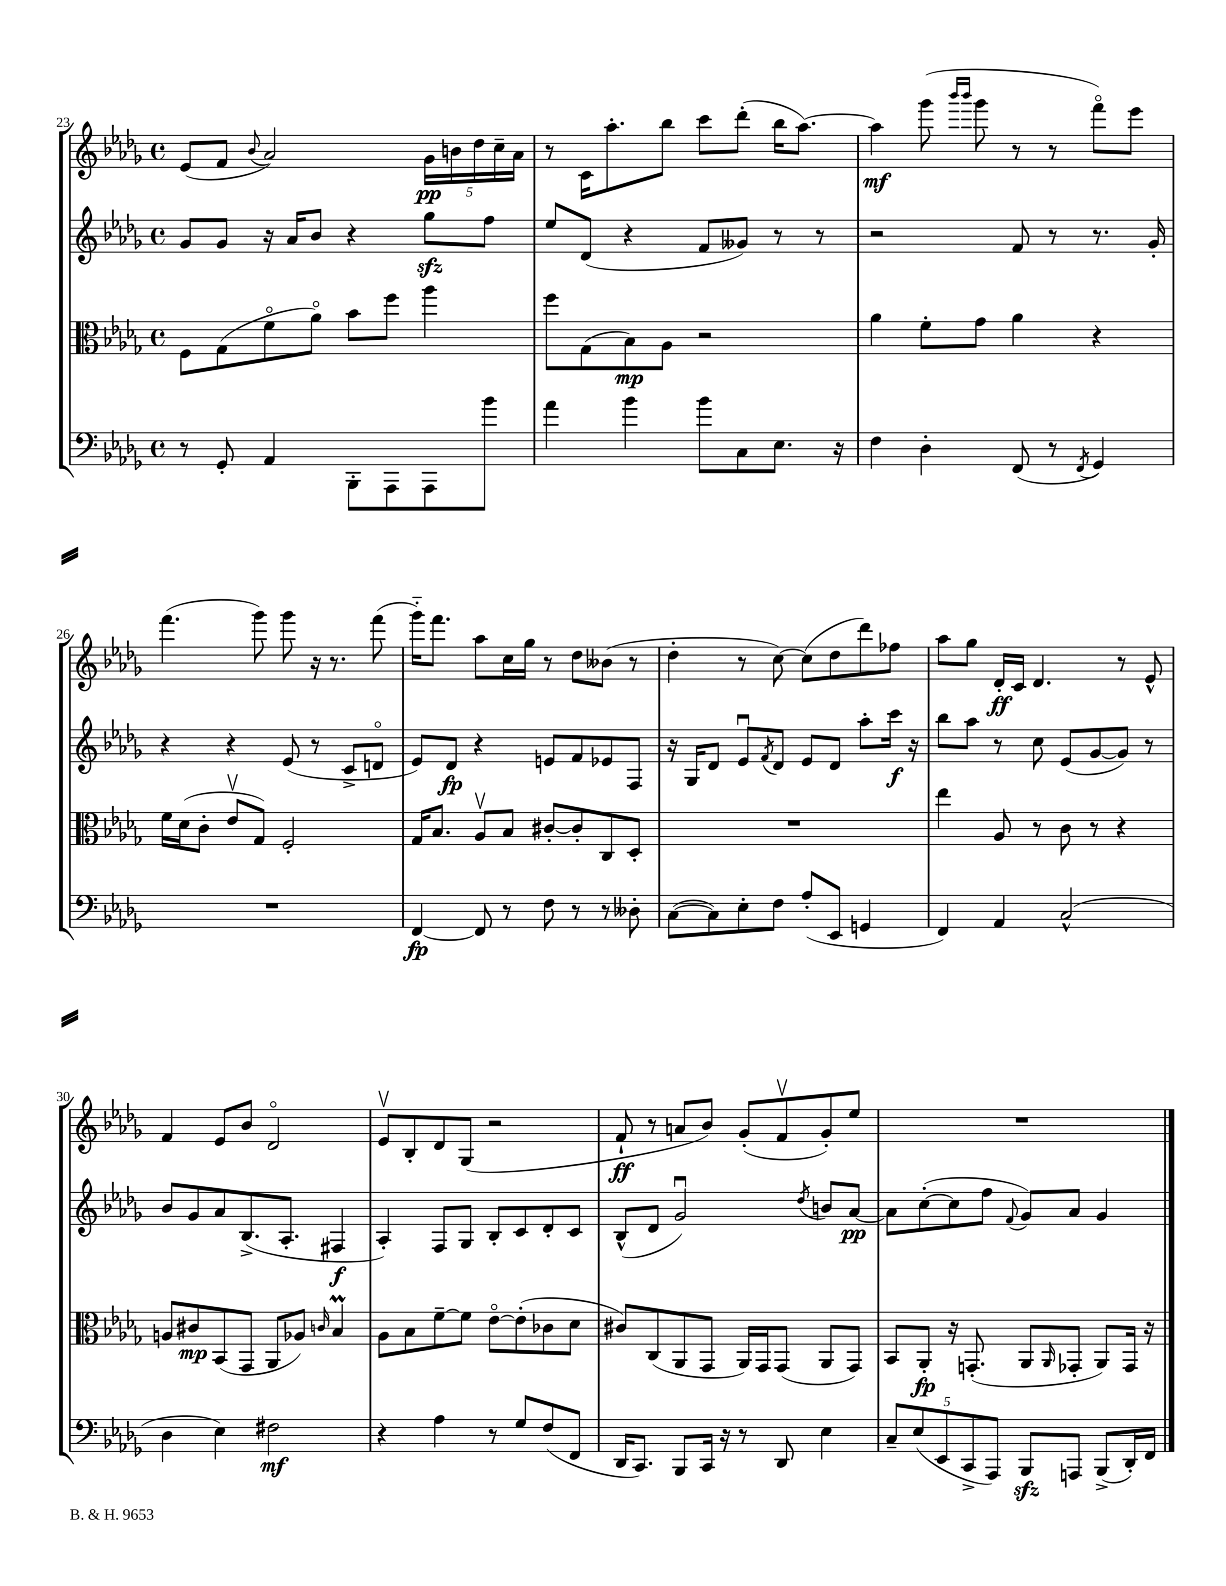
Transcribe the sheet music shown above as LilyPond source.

<<
\new StaffGroup <<
\new Staff = "s0" {
    \clef treble \key des \major \defaultTimeSignature \time 4/4
    ees'8( f'8 \appoggiatura { bes'8 } aes'2) \tuplet 5/4 { ges'16\pp b'16 des''16 c''16-- aes'16 } |
    r8 c'16 aes''8.-. bes''8 c'''8 des'''8-.( bes''16 aes''8.~) |
    aes''4\mf ges'''8( \grace { bes'''16 bes'''16 } ges'''8 r8 r8 f'''8\flageolet) ees'''8 |
    f'''4.( ges'''8) ges'''8 r16 r8. f'''8( |
    ges'''16-_) f'''8. aes''8 c''16 ges''16 r8 des''8 beses'8( r8 |
    des''4-. r8 c''8~) c''8( des''8 des'''8) fes''8 |
    aes''8 ges''8 des'16-.\ff c'16 des'4. r8 ees'8-^ |
    f'4 ees'8 bes'8 des'2\flageolet |
    ees'8\upbow bes8-. des'8 ges8( r2 |
    f'8-!\ff r8 a'8 bes'8) ges'8-.( f'8\upbow ges'8-.) ees''8 |
    R1 \bar "|." |
}
\new Staff = "s1" {
    \clef treble \key des \major \defaultTimeSignature \time 4/4
    ges'8 ges'8 r16 aes'16 bes'8 r4 ges''8\sfz f''8 |
    ees''8 des'8( r4 f'8 geses'8) r8 r8 |
    r2 f'8 r8 r8. ges'16-. |
    r4 r4 ees'8( r8 c'8-> d'8\flageolet |
    ees'8) des'8\fp r4 e'8 f'8 ees'8 f8 |
    r16 ges16 des'8 ees'8\downbow \acciaccatura { f'8 } des'8 ees'8 des'8 aes''8-. c'''16\f r16 |
    bes''8 aes''8 r8 c''8 ees'8( ges'8~ ges'8) r8 |
    bes'8 ges'8 aes'8 bes8.->( aes8.-. fis4\f |
    aes4-.) f8 ges8 bes8-. c'8 des'8-. c'8 |
    bes8-^( des'8 ges'2\downbow) \acciaccatura { des''8 } b'8 aes'8~\pp |
    aes'8 c''8~-.( c''8 f''8 \appoggiatura { f'8 } ges'8) aes'8 ges'4 \bar "|." |
}
\new Staff = "s2" {
    \clef alto \key des \major \defaultTimeSignature \time 4/4
    f8 ges8( f'8\flageolet aes'8\flageolet) bes'8 f''8 aes''4 |
    f''8 ges8( bes8\mp) aes8 r2 |
    aes'4 f'8-. ges'8 aes'4 r4 |
    f'16 des'16( c'8-. ees'8\upbow ges8) f2-. |
    ges16 bes8. aes8\upbow bes8 cis'8~-. cis'8-. c8 des8-. |
    R1 |
    ees''4 aes8 r8 c'8 r8 r4 |
    a8 cis'8\mp bes,8( ges,8 aes,8 aes8) \grace { c'16 } bes4\prall |
    aes8 bes8 f'8~-- f'8 ees'8~\flageolet ees'8-.( ces'8 des'8 |
    cis'8) c8( aes,8 ges,8 aes,16) ges,16 ges,8( aes,8 ges,8) |
    bes,8 aes,8-.\fp r16 g,8.-.( aes,8 \grace { aes,16 } ges,8-. aes,8) ges,16 r16 \bar "|." |
}
\new Staff = "s3" {
    \clef bass \key des \major \defaultTimeSignature \time 4/4
    r8 ges,8-. aes,4 bes,,8-. aes,,8 aes,,8 bes'8 |
    aes'4 bes'4 bes'8 c8 ees8. r16 |
    f4 des4-. f,8( r8 \acciaccatura { f,8 } ges,4) |
    R1 |
    f,4~\fp f,8 r8 f8 r8 r8 deses8-. |
    c8~( c8) ees8-. f8 aes8-.( ees,8 g,4 |
    f,4) aes,4 c2-^( |
    des4 ees4) fis2\mf |
    r4 aes4 r8 ges8 f8( f,8 |
    des,16 c,8.) bes,,8 c,16 r16 r8 des,8 ees4 |
    \tuplet 5/4 { c8-- ees8( ees,8 c,8-> aes,,8) } bes,,8\sfz a,,8 bes,,8->( des,16-.) f,16 \bar "|." |
}
>>
>>
\layout { \context { \Score currentBarNumber = #23 } }
